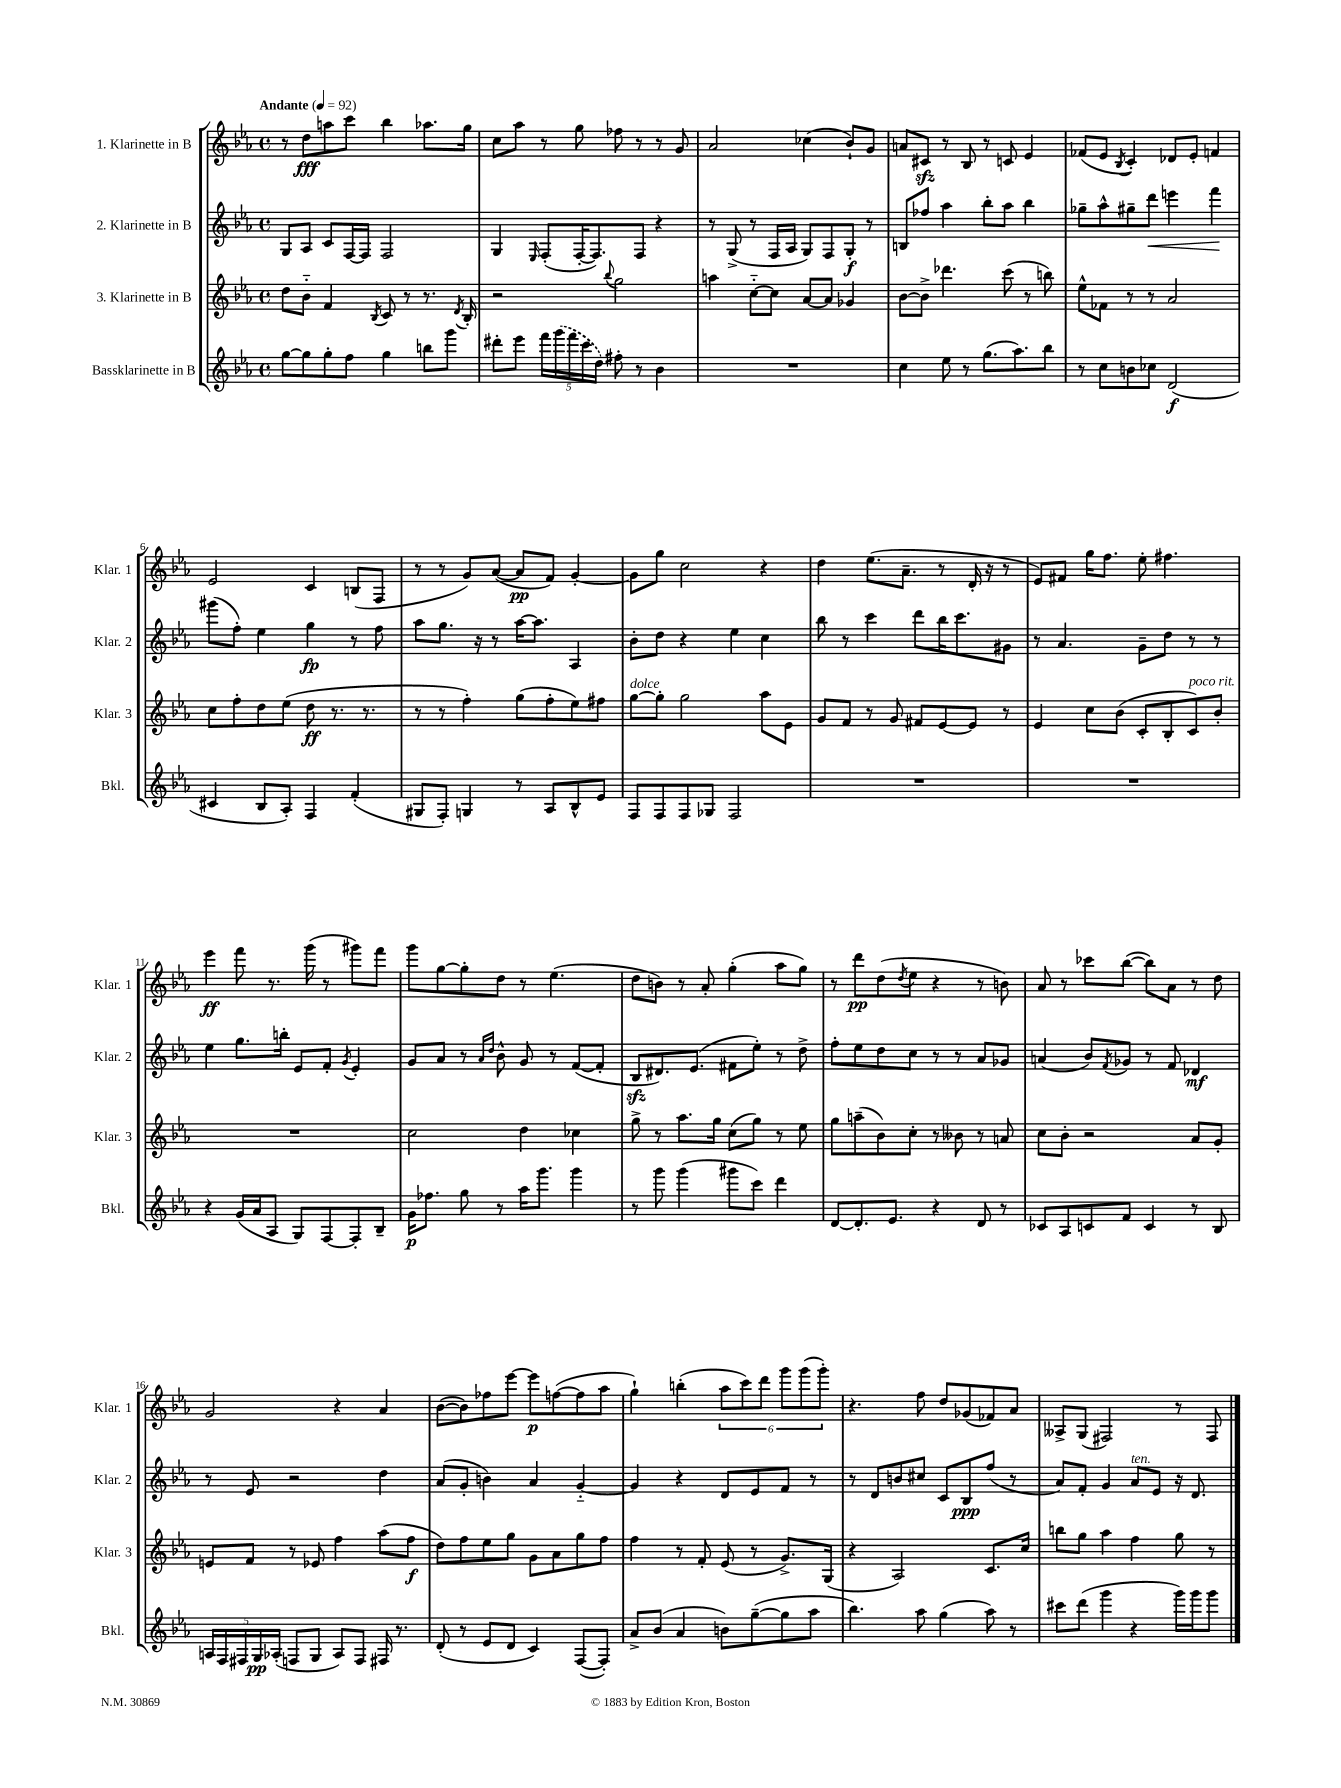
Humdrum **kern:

**kern	**dynam	**kern	**dynam	**kern	**dynam	**kern	**dynam
*part4	*part4	*part3	*part3	*part2	*part2	*part1	*part1
*staff4	*staff4	*staff3	*staff3	*staff2	*staff2	*staff1	*staff1
*I"Bassklarinette in B	*	*I"3. Klarinette in B	*	*I"2. Klarinette in B	*	*I"1. Klarinette in B	*
*I'Bkl.	*	*I'Klar. 3	*	*I'Klar. 2	*	*I'Klar. 1	*
*clefG2	*	*clefG2	*	*clefG2	*	*clefG2	*
*k[b-e-a-]	*	*k[b-e-a-]	*	*k[b-e-a-]	*	*k[b-e-a-]	*
*M4/4	*	*M4/4	*	*M4/4	*	*M4/4	*
*met(c)	*	*met(c)	*	*met(c)	*	*met(c)	*
*MM92	*	*MM92	*	*MM92	*	*MM92	*
=1	=1	=1	=1	=1	=1	=1	=1
!	!	!	!	!	!	!LO:TX:a:B:t=Andante	!
[8gg\L	.	8dd\L	.	8G/L	.	8r	.
8gg\]	.	8b-\J	.	8A-/J	.	8dd\L	fff
8gg'\	.	4f/	.	8c/L	.	8aan\	.
8ff\J	.	.	.	[16F/L	.	8ccc\J	.
.	.	.	.	16F/JJ]	.	.	.
.	.	8qB-/	.	.	.	.	.
4gg\	.	8c/	.	2F/	.	4bb-\	.
.	.	8r	.	.	.	.	.
8bbn\L	.	8.r	.	.	.	8.aa-X\L	.
8ggg\J	.	.	.	.	.	.	.
.	.	8qd/	.	.	.	.	.
.	.	16B-'/	.	.	.	16gg\Jk	.
=2	=2	=2	=2	=2	=2	=2	=2
8ddd#X'\L	.	2r	.	4G/	.	8cc\L	.
8eee-\J	.	.	.	.	.	8aa-\J	.
.	.	.	.	16qqE-/	.	.	.
20fff\LL	.	.	.	(8F'/L	.	8r	.
(20ggg\	.	.	.	.	.	.	.
20fff\	.	.	.	.	.	.	.
.	.	.	.	[16F'/K	.	8gg\	.
20ccc\	.	.	.	.	.	.	.
.	.	.	.	8.F/])	.	.	.
20dd\JJ)	.	.	.	.	.	.	.
.	.	8qqbb-/	.	.	.	.	.
8ff#X'\	.	2gg\	.	.	.	8ff-X\	.
8r	.	.	.	8F/J	.	8r	.
4b-\	.	.	.	4r	.	8r	.
.	.	.	.	.	.	8g/	.
=3	=3	=3	=3	=3	=3	=3	=3
1r	.	4aan\	.	8r	.	2a-/	.
.	.	.	.	(8G^/	.	.	.
.	.	[8cc\L	.	8r	.	.	.
.	.	8cc\J]	.	16F/LL	.	.	.
.	.	.	.	16A-/JJ	.	.	.
.	.	[8a-/L	.	8G/L)	.	(4cc-X\	.
.	.	8a-/J]	.	8F/	.	.	.
.	.	4g-X/	.	8G'/J	f	8b-`/L)	.
.	.	.	.	8r	.	8g/J	.
=4	=4	=4	=4	=4	=4	=4	=4
4cc\	.	[8b-\L	.	8Bn/L	.	8an/L	.
.	.	8b-^\J]	.	8ff-X/J	.	8c#Xzz/J	.
8ee-\	.	4.ddd-X\	.	4aa-\	.	8r	.
8r	.	.	.	.	.	8B-/	.
(8.gg\L	.	.	.	8bb-'\L	.	8r	.
.	.	(8ccc\	.	8aa-\J	.	8cn/	.
8.aa-\)	.	.	.	.	.	.	.
.	.	8r	.	4bb-\	.	4e-/	.
8bb-\J	.	8bbn\)	.	.	.	.	.
=5	=5	=5	=5	=5	=5	=5	=5
8r	.	8ee-^^\L	.	8gg-X~\L	.	(8f-X/L	.
8cc\L	.	8f-X\J	.	8aa-^^\	.	8e-/J	.
.	.	.	.	.	.	8qB-/	.
8bn\	.	8r	.	8gg#X~\	.	4c'/)	.
!	!	!	!	!	!LO:HP:b	!	!
8cc-X\J	.	8r	.	8ddd\J	<	.	.
(2d/	f	2a-/	.	4eeen\	.	8d-X/L	.
.	.	.	.	.	.	8e-'/J	.
.	.	.	.	4fff\	.	4fn/	.
.	.	.	.	.	[	.	.
!!LO:LB:g=z
=6	=6	=6	=6	=6	=6	=6	=6
4c#X/	.	8cc\L	.	(8ggg#X\L	.	2e-/	.
.	.	8ff'\	.	8ff'\J)	.	.	.
8B-/L	.	8dd\	.	4ee-\	.	.	.
8A-'/J)	.	(8ee-\J	.	.	.	.	.
4F/	.	8dd\	ff	4gg\	fp	4c/	.
.	.	8.r	.	.	.	.	.
(4f'/	.	.	.	8r	.	(8Bn/L	.
.	.	8.r	.	.	.	.	.
.	.	.	.	8ff\	.	8F/J	.
=7	=7	=7	=7	=7	=7	=7	=7
8G#X/L	.	8r	.	8aa-\L	.	8r	.
8F'/J)	.	8r	.	8.gg\J	.	8r	.
4Gn/	.	4ff'\)	.	.	.	8g/L)	.
.	.	.	.	16r	.	.	.
.	.	.	.	8r	.	([8a-/J	.
8r	.	(8gg\L	.	[16aa-\KL	.	8a-/L]	pp
.	.	.	.	8.aa-\J]	.	.	.
8A-/L	.	8ff'\	.	.	.	8f/J)	.
8B-^^/	.	8ee-\)	.	4A-/	.	[4g'/	.
8e-/J	.	8ff#X\J	.	.	.	.	.
=8	=8	=8	=8	=8	=8	=8	=8
!	!	!LO:TX:a:i:t=dolce	!	!	!	!	!
8F/L	.	[8gg\L	.	8b-'\L	.	8g\L]	.
8F/	.	8gg'\J]	.	8dd\J	.	8gg\J	.
8F/	.	2gg\	.	4r	.	2cc\	.
8G-X/J	.	.	.	.	.	.	.
2F/	.	.	.	4ee-\	.	.	.
.	.	8aa-\L	.	4cc\	.	4r	.
.	.	8e-\J	.	.	.	.	.
=9	=9	=9	=9	=9	=9	=9	=9
1r	.	8g/L	.	8bb-\	.	4dd\	.
.	.	8f/J	.	8r	.	.	.
.	.	8r	.	4ccc\	.	(8.ee-\L	.
.	.	8g/	.	.	.	.	.
.	.	.	.	.	.	8.a-~\J	.
.	.	8f#X/L	.	8ddd\L	.	.	.
.	.	[8e-/	.	16bb-\K	.	8r	.
.	.	.	.	8.ccc\	.	.	.
.	.	8e-/J]	.	.	.	16d'/	.
.	.	.	.	.	.	16r	.
.	.	8r	.	8g#X\J	.	8r	.
=10	=10	=10	=10	=10	=10	=10	=10
1r	.	4e-/	.	8r	.	8e-/L)	.
.	.	.	.	4.a-/	.	8f#X/J	.
.	.	8cc\L	.	.	.	16gg\KL	.
.	.	.	.	.	.	8.ff\J	.
.	.	(8b-\J	.	.	.	.	.
.	.	8c'/L	.	8g~\L	.	8ee-'\	.
.	.	8B-'/	.	8dd\J	.	4.ff#X\	.
!	!	!LO:TX:a:i:t=poco rit.	!	!	!	!	!
.	.	8c/)	.	8r	.	.	.
.	.	8b-'/J	.	8r	.	.	.
!!LO:LB:g=z
=11	=11	=11	=11	=11	=11	=11	=11
4r	.	1r	.	4ee-\	.	4eee-\	ff
(16g/LL	.	.	.	8.gg\L	.	8fff\	.
16a-/J	.	.	.	.	.	.	.
8A-/J	.	.	.	.	.	8.r	.
.	.	.	.	16bbn'\Jk	.	.	.
8G/L)	.	.	.	8e-/L	.	.	.
.	.	.	.	.	.	(16ggg\	.
[8F/	.	.	.	8f'/J	.	8r	.
.	.	.	.	8qg/	.	.	.
8F'/]	.	.	.	4e-'/	.	8ggg#X\L)	.
8B-~/J	.	.	.	.	.	8fff\J	.
=12	=12	=12	=12	=12	=12	=12	=12
16g\KL	p	2cc\	.	8g/L	.	8ggg\L	.
8.ff-X\J	.	.	.	.	.	.	.
.	.	.	.	8a-/J	.	[8gg\	.
8gg\	.	.	.	8r	.	8gg'\]	.
.	.	.	.	16qqa-/LL	.	.	.
.	.	.	.	16qqdd/JJ	.	.	.
8r	.	.	.	8b-^^\	.	8dd\J	.
16aa-\KL	.	4dd\	.	8g/	.	8r	.
8.ggg\J	.	.	.	.	.	.	.
.	.	.	.	8r	.	(4.ee-\	.
4ggg\	.	4cc-X\	.	([8f/L	.	.	.
.	.	.	.	8f'/J]	.	.	.
=13	=13	=13	=13	=13	=13	=13	=13
8r	.	8gg^\	.	8B-zz/L	.	8dd\L	.
8ggg\	.	8r	.	8.d#X/)	.	8bn\J)	.
(4ggg\	.	8.aa-\L	.	.	.	8r	.
.	.	.	.	(8.e-/J	.	.	.
.	.	.	.	.	.	8a-'/	.
.	.	16gg\Jk	.	.	.	.	.
8ggg#X\L	.	(8cc\L	.	8f#X\L	.	(4gg'\	.
8ccc\J)	.	8gg\J)	.	8ee-'\J)	.	.	.
4ddd\	.	8r	.	8r	.	8aa-\L	.
.	.	8ee-\	.	8dd^\	.	8gg\J)	.
=14	=14	=14	=14	=14	=14	=14	=14
[8d/L	.	8gg\L	.	8ff'\L	.	8r	.
8.d'/]	.	(8aan~\	.	8ee-\	.	8ddd\L	pp
.	.	8b-\)	.	8dd\	.	(8dd\	.
8.e-/J	.	.	.	.	.	.	.
.	.	.	.	.	.	8qdd/	.
.	.	8cc'\J	.	8cc\J	.	8ee-\J	.
4r	.	8r	.	8r	.	4r	.
.	.	8b--X\	.	8r	.	.	.
8d/	.	8r	.	8a-/L	.	8r	.
8r	.	8an/	.	8g-X/J	.	8bn\)	.
=15	=15	=15	=15	=15	=15	=15	=15
8c-X/L	.	8cc\L	.	(4an/	.	8a-/	.
8A-/	.	8b-'\J	.	.	.	8r	.
8cn/	.	2r	.	8b-/L)	.	8ccc-X\L	.
.	.	.	.	8qf/	.	.	.
8f/J	.	.	.	8g-X/J	.	([8bb-\J	.
4c/	.	.	.	8r	.	8bb-\L])	.
.	.	.	.	8f/	.	8a-\J	.
8r	.	8a-/L	.	4d-X/	mf	8r	.
8B-/	.	8g'/J	.	.	.	8dd\	.
!!LO:LB:g=z
=16	=16	=16	=16	=16	=16	=16	=16
20An/LL	.	8en/L	.	8r	.	2g/	.
20F/	.	.	.	.	.	.	.
20F#X/	.	.	.	.	.	.	.
.	.	8f/J	.	8e-/	.	.	.
20G/	pp	.	.	.	.	.	.
(20A-X'/JJ	.	.	.	.	.	.	.
8Fn/L	.	8r	.	2r	.	.	.
8G/J	.	8e-X/	.	.	.	.	.
8A-/L)	.	4ff\	.	.	.	4r	.
8F/J	.	.	.	.	.	.	.
16F#X/	.	(8aa-\L	.	4dd\	.	4a-/	.
8.r	.	.	.	.	.	.	.
.	.	8ff\J	f	.	.	.	.
=17	=17	=17	=17	=17	=17	=17	=17
(8d'/	.	8dd\L)	.	(8a-/L	.	([8b-\L	.
8r	.	8ff\	.	8g'/J	.	8b-\])	.
8e-/L	.	8ee-\	.	4bn\)	.	8ff-X\	.
8d/J	.	8gg\J	.	.	.	[8eee-\J	.
4c/)	.	8g\L	.	4a-/	.	8eee-\L]	p
.	.	8a-\	.	.	.	([8ffn\	.
([8F/L	.	8gg\	.	[4g/	.	8ff\]	.
8F'/J])	.	8ff\J	.	.	.	8aa-\J	.
=18	=18	=18	=18	=18	=18	=18	=18
8a-^/L	.	4ff\	.	4g/]	.	4gg`\)	.
(8b-/J	.	.	.	.	.	.	.
4a-/	.	8r	.	4r	.	(4bbn'\	.
.	.	8f'/	.	.	.	.	.
8bn\L)	.	(8e-/	.	8d/L	.	12aa-\L	.
.	.	.	.	.	.	12ccc\)	.
([8gg~\	.	8r	.	8e-/	.	.	.
.	.	.	.	.	.	12ddd\J	.
8gg\]	.	8.g^/L)	.	8f/J	.	12ggg\L	.
.	.	.	.	.	.	(12ggg\	.
8aa-\J	.	.	.	8r	.	.	.
.	.	.	.	.	.	12ggg'\J)	.
.	.	(16G/Jk	.	.	.	.	.
=19	=19	=19	=19	=19	=19	=19	=19
4.bb-\)	.	4r	.	8r	.	4.r	.
.	.	.	.	8d/L	.	.	.
.	.	2A-/)	.	8bn/	.	.	.
8aa-\	.	.	.	8cc#X/J	.	8ff\	.
(4gg\	.	.	.	8c/L	.	8dd/L	.
.	.	.	.	8B-/	ppp	(8g-X/	.
8aa-\)	.	8.c/L	.	(8ff/J	.	8f-X/)	.
8r	.	.	.	8r	.	8a-/J	.
.	.	16cc/Jk	.	.	.	.	.
=20	=20	=20	=20	=20	=20	=20	=20
8ccc#X\L	.	8bbn\L	.	8a-/L)	.	8A--X^/L	.
(8ddd\J	.	8gg\J	.	8f'/J	.	(8G/J	.
4ggg\	.	4aa-\	.	4g/	.	2F#X/)	.
!	!	!	!	!LO:TX:a:i:t=ten.	!	!	!
4r	.	4ff\	.	8a-/L	.	.	.
.	.	.	.	8e-/J	.	.	.
16ggg\LL)	.	8gg\	.	16r	.	8r	.
16ggg\J	.	.	.	8.d/	.	.	.
8ggg\J	.	8r	.	.	.	8F#/	.
==	==	==	==	==	==	==	==
*-	*-	*-	*-	*-	*-	*-	*-
